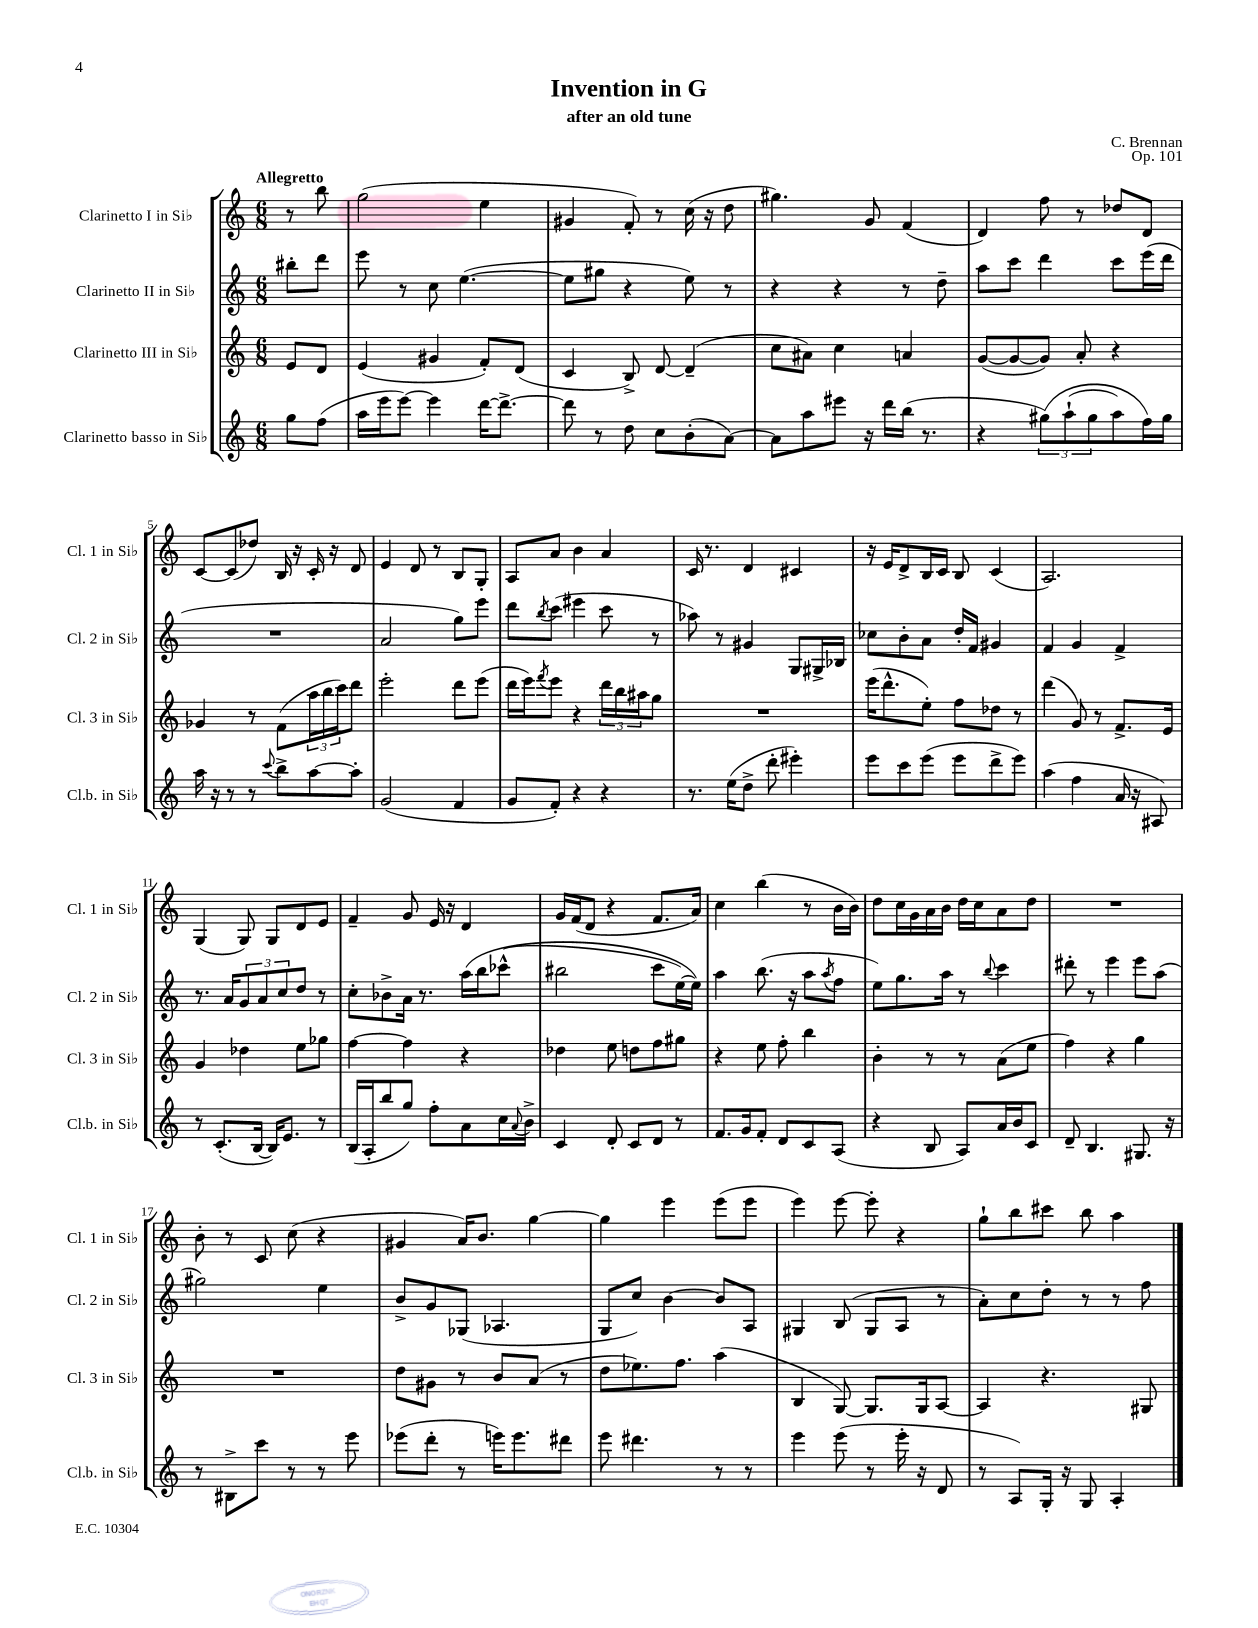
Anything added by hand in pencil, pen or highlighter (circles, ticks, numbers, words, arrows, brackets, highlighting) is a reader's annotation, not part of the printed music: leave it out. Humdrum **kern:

**kern	**kern	**kern	**kern
*part4	*part3	*part2	*part1
*staff4	*staff3	*staff2	*staff1
*I"Clarinetto basso in Si♭	*I"Clarinetto III in Si♭	*I"Clarinetto II in Si♭	*I"Clarinetto I in Si♭
*I'Cl.b. in Si♭	*I'Cl. 3 in Si♭	*I'Cl. 2 in Si♭	*I'Cl. 1 in Si♭
*clefG2	*clefG2	*clefG2	*clefG2
*k[]	*k[]	*k[]	*k[]
*M6/8	*M6/8	*M6/8	*M6/8
=	=	=	=
!	!	!	!LO:TX:a:B:t=Allegretto
8gg\L	8e/L	8bb#X'\L	8r
(8ff\J	8d/J	8ddd\J	8bb\
=1	=1	=1	=1
16aa\LL	(4e/	8eee\	(2gg\
16eee\J	.	.	.
[8eee\J)	.	8r	.
4eee\]	4g#X/	8cc\	.
.	.	([4.ee\	.
[16ddd\KL	8f'/L)	.	4ee\
8.ddd^\J_	.	.	.
.	(8d/J	.	.
=2	=2	=2	=2
8ddd\]	4c/	8ee\L]	4g#X/
8r	.	8gg#X\J	.
8dd\	8B^/)	4r	8f'/)
8cc\L	[8d/	.	8r
(8b'\	(4d~/]	8ee\)	(16cc\
.	.	.	16r
[8a\J)	.	8r	8dd\
=3	=3	=3	=3
8a\L]	8cc\L	4r	4.gg#X\)
8aa\	8a#X\J)	.	.
8eee#X\J	4cc\	4r	.
16r	.	.	8g/
16ddd\LL	.	.	.
(16bb\JJ	4an/	8r	(4f/
8.r	.	.	.
.	.	8dd~\	.
=4	=4	=4	=4
4r	([8g/L	8aa\L	4d/)
.	8g/_	8ccc\J	.
(12gg#X\L)	8g/J])	4ddd\	8ff\
(12aa`\	.	.	.
.	8a'/	.	8r
12gg#\	.	.	.
8aa\)	4r	8ccc\L	8dd-X/L
16ff\L)	.	(16eee\L	8d/J
16gg#\JJ	.	16ddd\JJ	.
!!LO:LB:g=z
=5	=5	=5	=5
16aa\	4g-X/	2.r	[8c/L
16r	.	.	.
8r	.	.	(8c/]
8r	8r	.	8dd-X/J)
8qqccc/	.	.	.
8bb^\L	(8f\L	.	16B/
.	.	.	16r
[8aa\	24aa\L	.	16c'/
.	24bb\	.	.
.	.	.	16r
.	24ccc\J)	.	.
8aa'\J]	8ddd\J	.	8d/
=6	=6	=6	=6
(2g/	2eee'\	2a/	4e/
.	.	.	8d/
.	.	.	8r
4f/	8ddd\L	8gg\L)	8B/L
.	(8eee\J	8eee\J	8G'/J
=7	=7	=7	=7
8g/L	16ddd\LL	8ddd\L	8A/L
.	16eee\J)	.	.
.	8qfff/	8qbb/	.
8f'/J)	8eee\J	(8ccc\J	8a/J
4r	4r	4eee#X\	4b\
4r	24ddd\LL	8ccc\	4a/
.	24bb\	.	.
.	24aa#X\J	.	.
.	8gg\J	8r	.
=8	=8	=8	=8
8.r	2.r	8aa-X\)	16c/
.	.	.	8.r
.	.	8r	.
(16ee\KL	.	.	.
8dd^\J	.	4g#X/	4d/
8ddd'\	.	.	.
4eee#X'\)	.	8G/L	4c#X/
.	.	16G#X^/L	.
.	.	16B-X/JJ	.
=9	=9	=9	=9
8eee\L	(16eee\KL	8cc-X\L	16r
.	8.ddd^^\	.	16e/KL
8ccc\	.	8b'\	8d^/
(8eee\J	8ee'\J)	8a\J	16B/L
.	.	.	16c/JJ
8eee\L	8ff\L	16dd'/LL	8B/
.	.	16f/JJ	.
8ddd^\	8dd-X\J	4g#X/	(4c/
8eee\J)	8r	.	.
=10	=10	=10	=10
(4aa\	(4ddd\	4f/	2.A/)
4ff\	8g/)	4g/	.
.	8r	.	.
16a/	8.f^/L	4f^/	.
16r	.	.	.
8A#X/)	.	.	.
.	16e/Jk	.	.
!!LO:LB:g=z
=11	=11	=11	=11
8r	4g/	8.r	(4G/
(8.c'/L	.	.	.
.	.	16a/KL	.
.	4dd-X\	12g/	8G/)
[16B/Jk	.	.	.
.	.	12a/	.
16B/KL])	.	.	8G/L
.	.	12cc/	.
8.e/J	.	.	.
.	8ee\L	8dd/J	8d/
8r	8gg-X\J	8r	8e/J
=12	=12	=12	=12
(16B/LL	[4ff\	8cc'\L	4f~/
16A'/J	.	.	.
8bb/	.	8b-X^\	.
8gg/J)	4ff\]	16a\Jk	8g/
.	.	8.r	.
8ff'\L	.	.	16e/
.	.	.	16r
8a\	4r	(16aa\LL	4d/
.	.	16bb\J	.
16cc\L	.	(8ccc-X^^\J	.
8qqa/	.	.	.
16b^\JJ	.	.	.
=13	=13	=13	=13
4c/	4dd-X\	2bb#X\	16g/LL
.	.	.	(16f/J
.	.	.	8d/J
8d'/	8ee\	.	4r
8c/L	8ddn\L	.	.
8d/J	8ff\	8ccc\L	8.f/L
8r	8gg#X\J	[16ee\L)	.
.	.	16ee\JJ])	16a/Jk)
=14	=14	=14	=14
8.f/L	4r	4aa\	4cc\
16g/k	.	.	.
8f'/J	8ee\	(8.bb\	(4bb\
8d/L	8ff'\	.	.
.	.	16r	.
8c/	4bb\	8aa\L	8r
.	.	8qaa/	.
(8A/J	.	8ff\J	16b\LL
.	.	.	16b\JJ)
=15	=15	=15	=15
4r	4b'\	8ee\L)	8dd\L
.	.	8.gg\	16cc\L
.	.	.	16g\
8B/	8r	.	16a\
.	.	16aa\Jk	16b\JJ
8A/L)	8r	8r	16dd\LL
.	.	.	16cc\J
.	.	8qqbb/	.
16a/L	(8a\L	4ccc\	8a\
16b/J	.	.	.
8c/J	8ee\J	.	8dd\J
=16	=16	=16	=16
8d~/	4ff\)	8ddd#X'\	2.r
4.B/	.	8r	.
.	4r	4eee\	.
8.G#X/	4gg\	8eee\L	.
.	.	(8aa\J	.
16r	.	.	.
!!LO:LB:g=z
=17	=17	=17	=17
8r	2.r	2gg#X\)	8b'\
8B#X^\L	.	.	8r
8ccc\J	.	.	8c/
8r	.	.	(8cc\
8r	.	4ee\	4r
8eee\	.	.	.
=18	=18	=18	=18
(8eee-X\L	8dd\L	8b^/L	4g#X/
8ddd'\J	8g#X\J	8g/	.
8r	8r	(8G-X/J	16a/KL)
.	.	.	8.b/J
16eeen\KL)	8b/L	4.A-X/	.
8.eee\	.	.	.
.	(8a/J	.	[4gg\
8ddd#X\J	8r	.	.
=19	=19	=19	=19
8eee\	8dd\L	8G/L	4gg\]
4.ddd#X\	8.ee-X\)	8cc/J)	.
.	.	[4b\	4eee\
.	8.ff\J	.	.
8r	(4aa\	8b/L]	(8eee\L
8r	.	8A/J	8eee\J
=20	=20	=20	=20
4eee\	4B/	4G#X/	4eee\)
(8eee\	[8G/)	(8B/	[8eee\
8r	8.G/L]	8G#/L	8eee'\]
16eee'\	.	8A/J	4r
16r	16G/k	.	.
8d/	[8A/J	8r	.
=21	=21	=21	=21
8r	4A/]	8a'\L)	8gg`\L
8A/L)	.	8cc\	8bb\
16G'/Jk	4.r	8dd'\J	8ccc#X\J
16r	.	.	.
8G/	.	8r	8bb\
4A'/	.	8r	4aa\
.	8G#X/	8ff\	.
==	==	==	==
*-	*-	*-	*-
